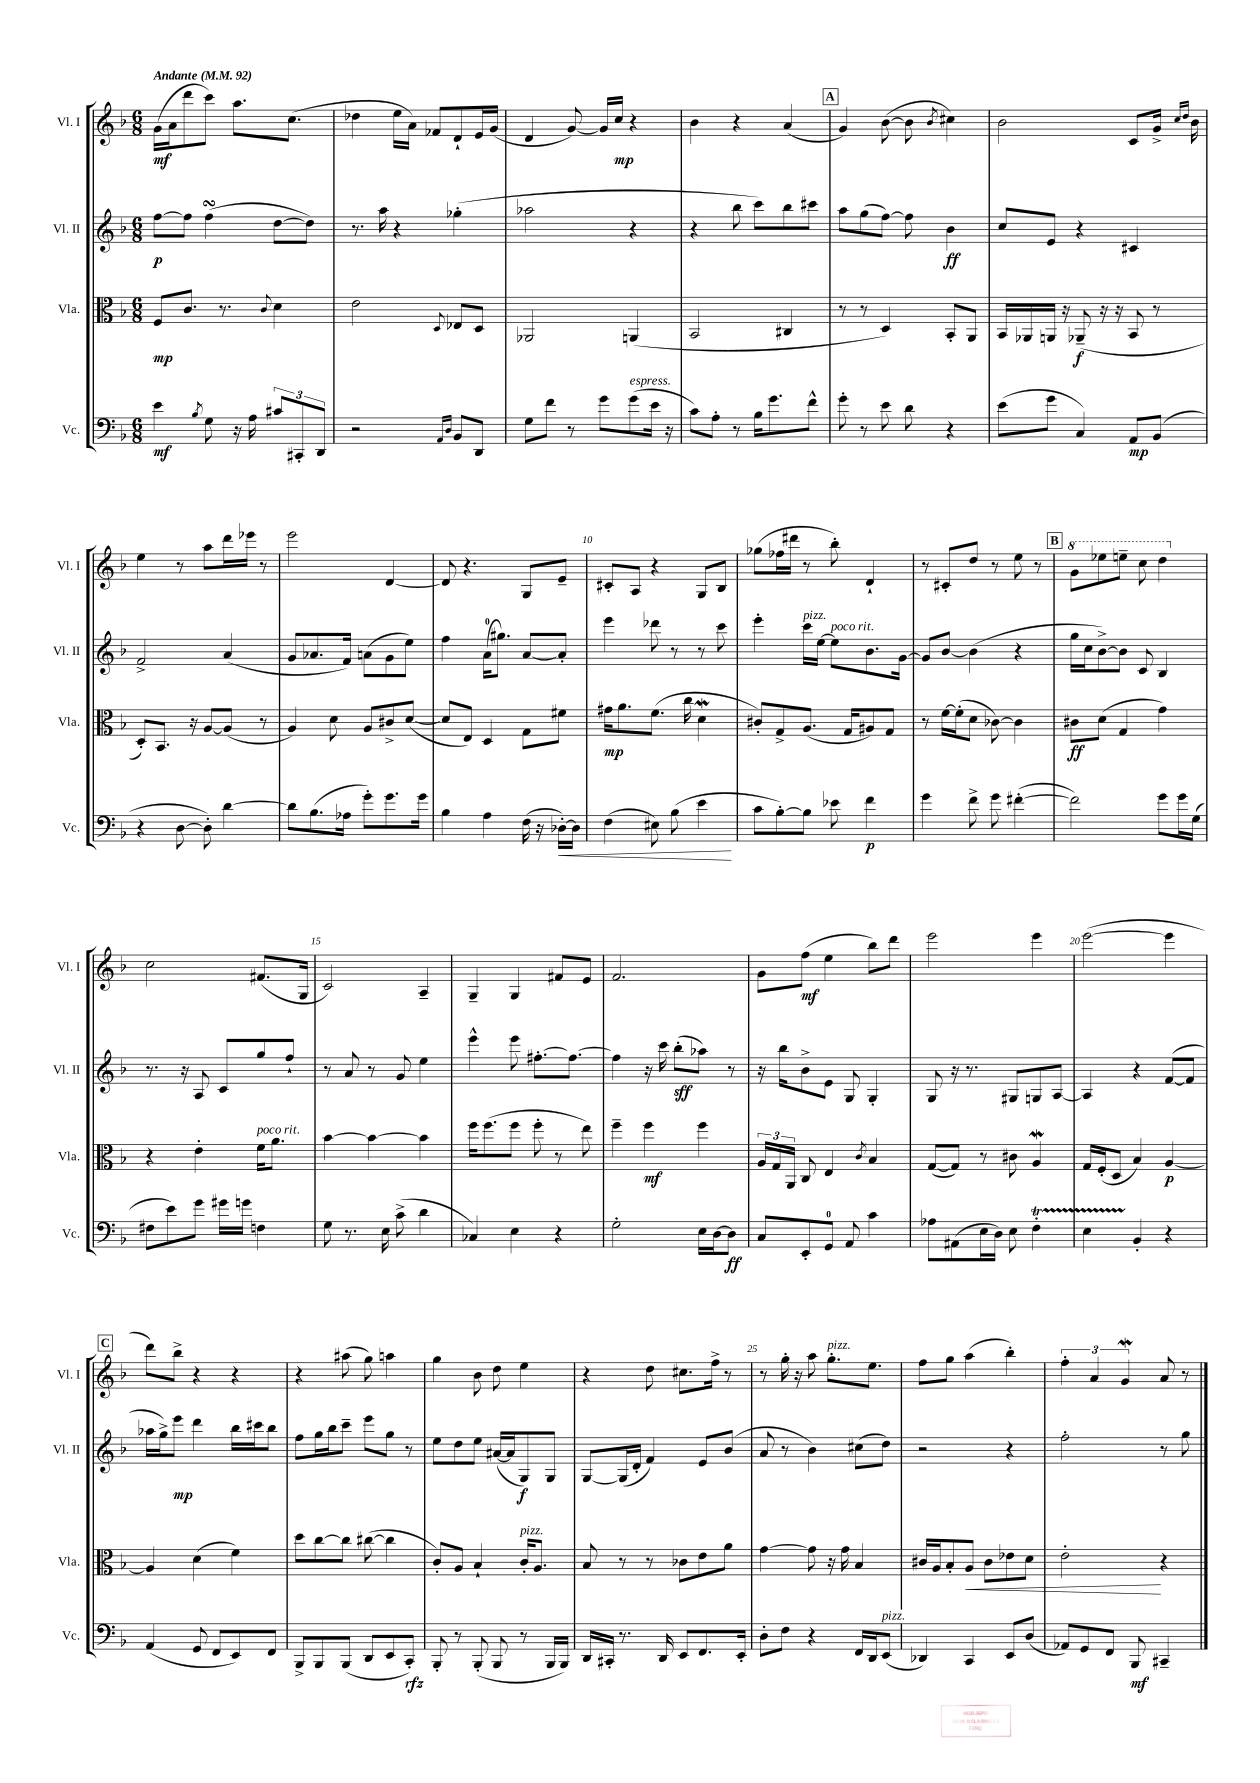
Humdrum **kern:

**kern	**kern	**kern	**kern
*staff4	*staff3	*staff2	*staff1
*clefF4	*clefC3	*clefG2	*clefG2
*k[b-]	*k[b-]	*k[b-]	*k[b-]
*M6/8	*M6/8	*M6/8	*M6/8
*MM92	*MM92	*MM92	*MM92
4e	8F	[8ff	(16g
.	.	.	16a
.	8.c	8ff]	8ddd
8qB-	.	.	.
8G	.	(4ff	8ccc)
.	8.r	.	.
16r	.	.	8.aa
16A	.	.	.
.	8qqc	.	.
12c#	4d	[8dd	.
.	.	.	(8.cc
12CC#'	.	.	.
.	.	8dd])	.
12DD	.	.	.
=	=	=	=
2r	2e	8.r	4dd-
.	.	16aa	.
.	.	4r	16ee
.	.	.	16a)
.	.	.	8f-
16qqAA	.	.	.
16qqD	8qqD	.	.
8BB-	8E-	(4gg-'	8d`
8DD	8D	.	16e
.	.	.	(16g
=	=	=	=
8G	2AA-	2aa-	4d
8f	.	.	.
8r	.	.	[8g)
8g	.	.	16g]
.	.	.	16cc
(8g	(4AA	4r	4r
16e	.	.	.
16r	.	.	.
=	=	=	=
8c)	2BB-	4r	4b-
8A'	.	.	.
8r	.	8bb-	4r
16B-	.	8ccc)	.
8.g	.	.	.
.	4C#	8bb-	(4a
8f^^	.	8ccc#	.
=	=	=	=
8g'	8r	8aa	4g)
8r	8r	(8gg	.
8e	4D)	[8ff)	([8b-
8d	.	8ff]	8b-]
.	.	.	8qb-
4r	8BB-'	4b-	4cc#)
.	8AA	.	.
=	=	=	=
(8e	16BB-	8cc	2b-
.	16AA-	.	.
8g	16AA	8e	.
.	16r	.	.
4C)	(8AA-~	4r	.
.	16r	.	.
.	16r	.	.
8AA	8BB-	4c#	8c
(8BB-	8r	.	16g^
.	.	.	16qqcc
.	.	.	16qqdd
.	.	.	16b-
=	=	=	=
4r	8D')	2f^	4ee
.	8.BB-	.	.
[8D	.	.	8r
.	16r	.	.
8D'])	[8A	.	8aa
[4d	(8A]	(4a	16ddd
.	.	.	16eee-
.	8r	.	8r
=	=	=	=
8d]	4A)	8g	2eee
(8.B-	.	8.a-	.
.	8d	.	.
16A-	.	16f)	.
8g')	8A	(8a	.
8.g	8c#^	8g	[4d
.	([8d	8ee)	.
16g	.	.	.
=	=	=	=
4B-	8d]	4ff	8d]
.	8E)	.	4.r
4A	4D	(16a	.
.	.	8.gg#)	.
(16F	8G	[8a	8G
16r	.	.	.
[16D-')	8f#	8a']	8e~
16D-]	.	.	.
=	=	=	=
(4F	16g#	4eee	8c#'
.	8.a	.	.
.	.	.	8A
8E#)	(8.f	8ddd-	4r
(8B-	.	8r	.
.	16cc	.	.
4e	4d	8r	8G
.	.	8ccc	8B-
=	=	=	=
8c	8c#')	4eee'	(8gg-
[8B-')	8G^	.	16ff-
.	.	.	16ddd#
8B-]	(8.A	16ccc	8r
.	.	[16ee	.
8e-	.	8ee]	8bb-')
.	16G	.	.
4f	8A#)	8.b-	4d`
.	8G	.	.
.	.	[16g	.
=	=	=	=
4g	8r	8g]	8r
.	[16f	[8b-	8c#'
.	(16f']	.	.
8f^	8d	(4b-]	8dd
8g	[8c-)	.	8r
([4f#'	4c-]	4r	8ee
.	.	.	8r
=	=	=	=
2f#])	8c#	16gg	8gg
.	.	16cc	.
.	(8d	[8b-^)	8eee-
.	4G	8b-]	8eee~
.	.	8c	8ccc
8g	4g)	4B-	4ddd
16g	.	.	.
(16G	.	.	.
=	=	=	=
8F#	4r	8.r	2cc
8e)	.	.	.
.	.	16r	.
8g	4e'	8A	.
16g#	.	8c	.
16g	.	.	.
4F	16f	8gg	(8.f#
.	8.a	.	.
.	.	8ff`	.
.	.	.	16G
=	=	=	=
8G	[4b-	8r	2c)
8.r	.	8a	.
.	4b-_	8r	.
16E	.	.	.
(8c^	.	8g	.
4d	4b-]	4ee	4A~
=	=	=	=
4C-)	16ff	4eee^^	4G~
.	(8.ff	.	.
4E	8ff	8eee	4G
.	8ff'	[8.ff#'	.
4r	8r	.	8f#
.	.	8.ff#_	.
.	8ee)	.	8e
=	=	=	=
2G'	4ff~	4ff#]	2.f
.	4ff	16r	.
.	.	16ccc	.
.	.	(8bb-'	.
16E	4ff	8aa-)	.
[16D	.	.	.
8D]	.	8r	.
=	=	=	=
8C	24A	16r	8g
.	24G	.	.
.	.	16bb-	.
.	24AA	.	.
8EE'	8C	8b-^	(8ff
8GG	4E	8e	4ee
8AA	.	8G	.
.	8qc	.	.
4c	4B-	4G'	8bb-)
.	.	.	8ddd
=	=	=	=
8A-	([8G	8G	2eee
(8AA#	8G])	16r	.
.	.	8.r	.
16E	8r	.	.
16D)	.	.	.
8E	8c#	8G#	.
4F'	4A	8G	4eee
.	.	[8A	.
=	=	=	=
4E	16G	4A]	([2eee
.	(16F'	.	.
.	8D	.	.
4BB-'	4B-)	4r	.
4r	[4A	([8f	4eee]
.	.	8f]	.
=	=	=	=
(4AA	4A]	16aa-	8ddd)
.	.	16gg^)	.
.	.	8eee	8bb-^
8GG	(4d	4ddd	4r
8FF	.	.	.
8EE)	4f)	16bb-	4r
.	.	16ccc#	.
8FF	.	8bb-	.
=	=	=	=
8BBB-^	8dd	8ff	4r
8BBB-	[8cc	16gg	.
.	.	16bb-	.
(8BBB-	8cc]	8ccc~	(8aa#
8DD	([8cc#	8eee	8gg)
8EE	4cc#]	8gg	4aa
8CC')	.	8r	.
=	=	=	=
8BBB-'	8c')	8ee	4gg
8r	8A	8dd	.
(8BBB-'	4B-`	8ee	8b-
8BBB-	.	([16a#	8dd
.	.	16a#]	.
8r	16c'	8G)	4ee
.	8.A	.	.
16BBB-	.	8G	.
16BBB-)	.	.	.
=	=	=	=
16DD	8B-	[8G	4r
16CC#'	.	.	.
8.r	8r	(16G]	.
.	.	16d'	.
.	8r	4f)	8dd
16DD	.	.	.
8EE	8c-	.	8.cc#
8.FF	8e	8e	.
.	.	.	16ff^
.	8a	(8b-	8r
16EE'	.	.	.
=	=	=	=
8D'	[4g	8a	8r
8F	.	8r	16gg'
.	.	.	16r
4r	8g]	4b-)	8aa
.	16r	.	8.gg'
.	16g	.	.
16FF	4B-	(8cc#	.
16DD	.	.	8.ee
(8EE	.	8dd)	.
=	=	=	=
4DD-)	16c#	2r	8ff
.	16A	.	.
.	8B-'	.	8gg
4CC	8A	.	(4aa
.	8c#	.	.
8EE	8e-	4r	4bb-')
(8D	8d	.	.
=	=	=	=
8AA-)	2e'	2ff'	6ff'
8GG	.	.	.
.	.	.	6a
8FF	.	.	.
.	.	.	6g
8BBB-	.	.	.
4CC#~	4r	8r	8a
.	.	8gg	8r
==	==	==	==
*-	*-	*-	*-
